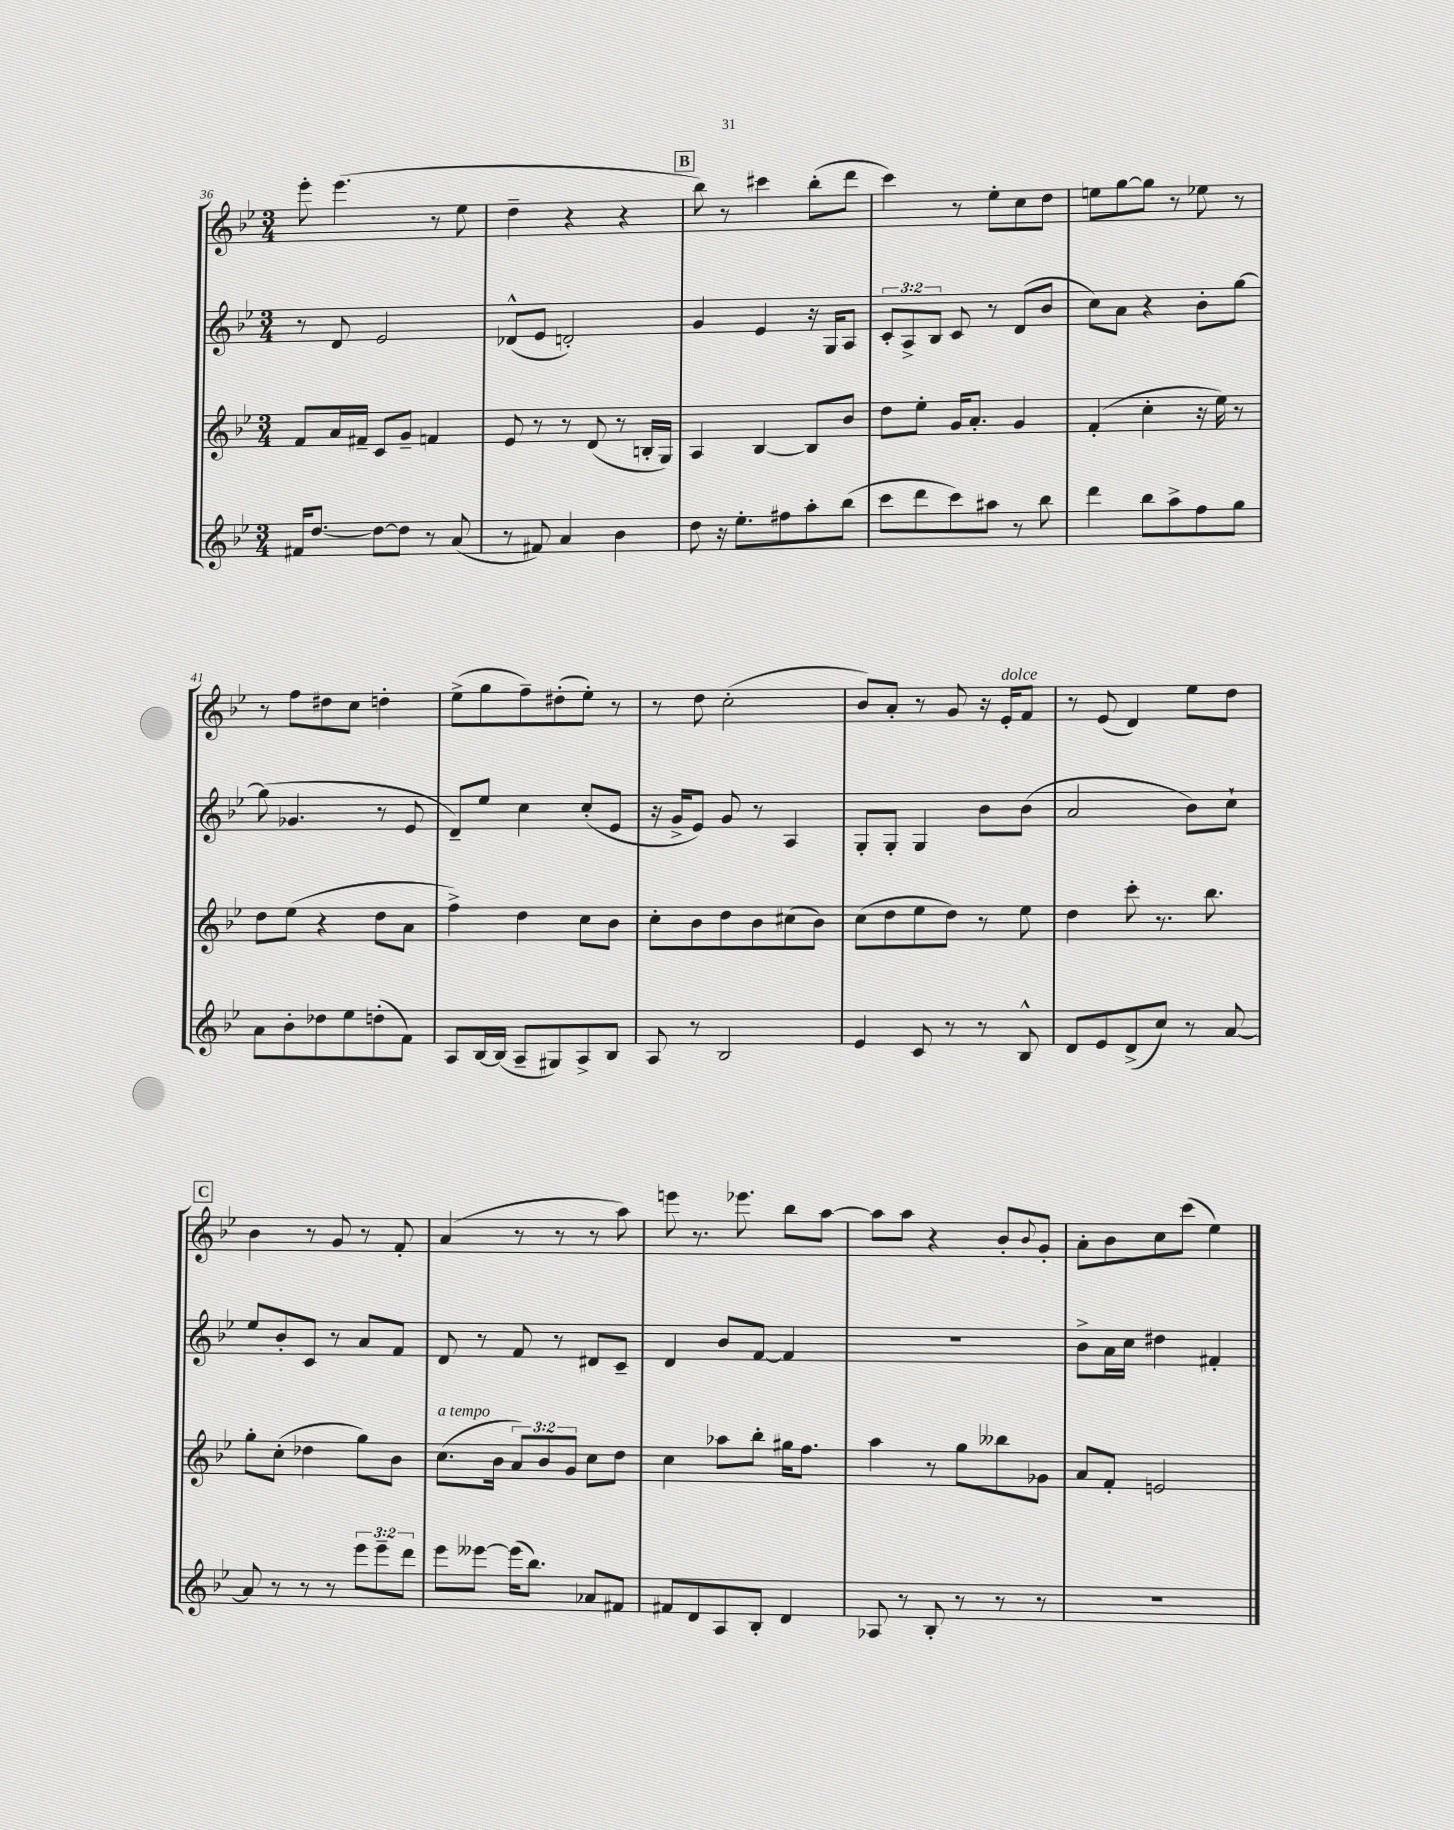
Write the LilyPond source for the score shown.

<<
\new StaffGroup <<
\new Staff = "s0" {
    \clef treble \key bes \major \numericTimeSignature \time 3/4
    ees'''8-. ees'''4.( r8 ees''8 |
    d''4-- r4 r4 |
    \mark \markup { \box "B" } bes''8) r8 cis'''4 bes''8-.( d'''8 |
    c'''4) r8 ees''8-. c''8 d''8 |
    e''8 g''8~ g''8 r8 ees''8 r8 |
    r8 f''8 dis''8 c''8 d''4-. |
    ees''8->( g''8 f''8--) dis''8-.( ees''8-.) r8 |
    r8 d''8 c''2-.( |
    bes'8) a'8-. r8 g'8 r16 ees'16-.^\markup { \italic "dolce" } f'8 |
    r8 ees'8( d'4) ees''8 d''8 |
    \mark \markup { \box "C" } bes'4 r8 g'8 r8 f'8-. |
    a'4( r8 r8 r8 a''8) |
    e'''8 r8. ees'''8. bes''8 a''8~ |
    a''8 a''8 r4 bes'8-. \appoggiatura { bes'8 } g'8-. |
    a'8-. bes'8 c''8 c'''8( ees''4) \bar "|." |
}
\new Staff = "s1" {
    \clef treble \key bes \major \numericTimeSignature \time 3/4 \override Staff.TupletNumber.text = #tuplet-number::calc-fraction-text
    r8 d'8 ees'2 |
    des'8-^( ees'8 d'2-.) |
    \mark \markup { \box "B" } g'4 ees'4 r16 g16 a8 |
    \tuplet 3/2 { c'8-. a8-> bes8 } c'8 r8 d'8( bes'8 |
    c''8) a'8 r4 bes'8-. g''8~ |
    g''8( ges'4. r8 ees'8 |
    d'8--) ees''8 c''4 c''8-.( ees'8 |
    r16 g'16-> ees'8) g'8 r8 a4 |
    g8-. g8-. g4 bes'8 bes'8( |
    a'2 bes'8) c''8-! |
    \mark \markup { \box "C" } ees''8 bes'8-. c'8 r8 a'8 f'8 |
    d'8 r8 f'8 r8 dis'8 c'8-- |
    d'4 bes'8 f'8~ f'4 |
    R2. |
    bes'8-> a'16 c''16 dis''4 fis'4-. \bar "|." |
}
\new Staff = "s2" {
    \clef treble \key bes \major \numericTimeSignature \time 3/4 \override Staff.TupletNumber.text = #tuplet-number::calc-fraction-text
    f'8 a'16 fis'16-- c'8 g'8-- f'4 |
    ees'8 r8 r8 d'8( r8 b16-. g16) |
    \mark \markup { \box "B" } a4 bes4~ bes8 bes'8 |
    d''8 ees''8-. g'16 a'8.-. g'4 |
    f'4-.( c''4-. r16 ees''16) r8 |
    d''8 ees''8( r4 d''8 a'8 |
    f''4->) d''4 c''8 bes'8 |
    c''8-. bes'8 d''8 bes'8 cis''8( bes'8) |
    c''8( d''8 ees''8 d''8) r8 ees''8 |
    d''4 c'''8-. r8. bes''8. |
    \mark \markup { \box "C" } g''8-. c''8-.( des''4 g''8) bes'8 |
    c''8.^\markup { \italic "a tempo" }( bes'16 \tuplet 3/2 { a'8) bes'8 g'8 } c''8 d''8 |
    c''4 aes''8 bes''8-. gis''16 f''8. |
    a''4 r8 g''8 beses''8 ges'8 |
    a'8 f'8-. e'2 \bar "|." |
}
\new Staff = "s3" {
    \clef treble \key bes \major \numericTimeSignature \time 3/4 \override Staff.TupletNumber.text = #tuplet-number::calc-fraction-text
    fis'16 d''8.~ d''8~ d''8 r8 a'8( |
    r8 fis'8) a'4 bes'4 |
    \mark \markup { \box "B" } d''8 r16 ees''8.-. fis''8 a''8-. bes''8( |
    c'''8 d'''8 c'''8) ais''8 r8 bes''8 |
    d'''4 bes''8 a''8-> f''8 g''8 |
    a'8 bes'8-. des''8 ees''8 d''8-.( f'8) |
    a8 bes16~ bes16( a8-- gis8) a8-> bes8 |
    a8 r8 bes2 |
    ees'4 c'8 r8 r8 bes8-^ |
    d'8 ees'8 d'8->( c''8) r8 a'8~ |
    \mark \markup { \box "C" } a'8 r8 r8 r8 \tuplet 3/2 { ees'''8 ees'''8-- d'''8 } |
    ees'''8 eeses'''8~ eeses'''16( bes''8.) aes'8 fis'8 |
    fis'8 d'8 a8 bes8-. d'4 |
    aes8 r8 bes8-. r8 r8 r8 |
    R2. \bar "|." |
}
>>
>>
\layout { \context { \Score currentBarNumber = #36 } }
